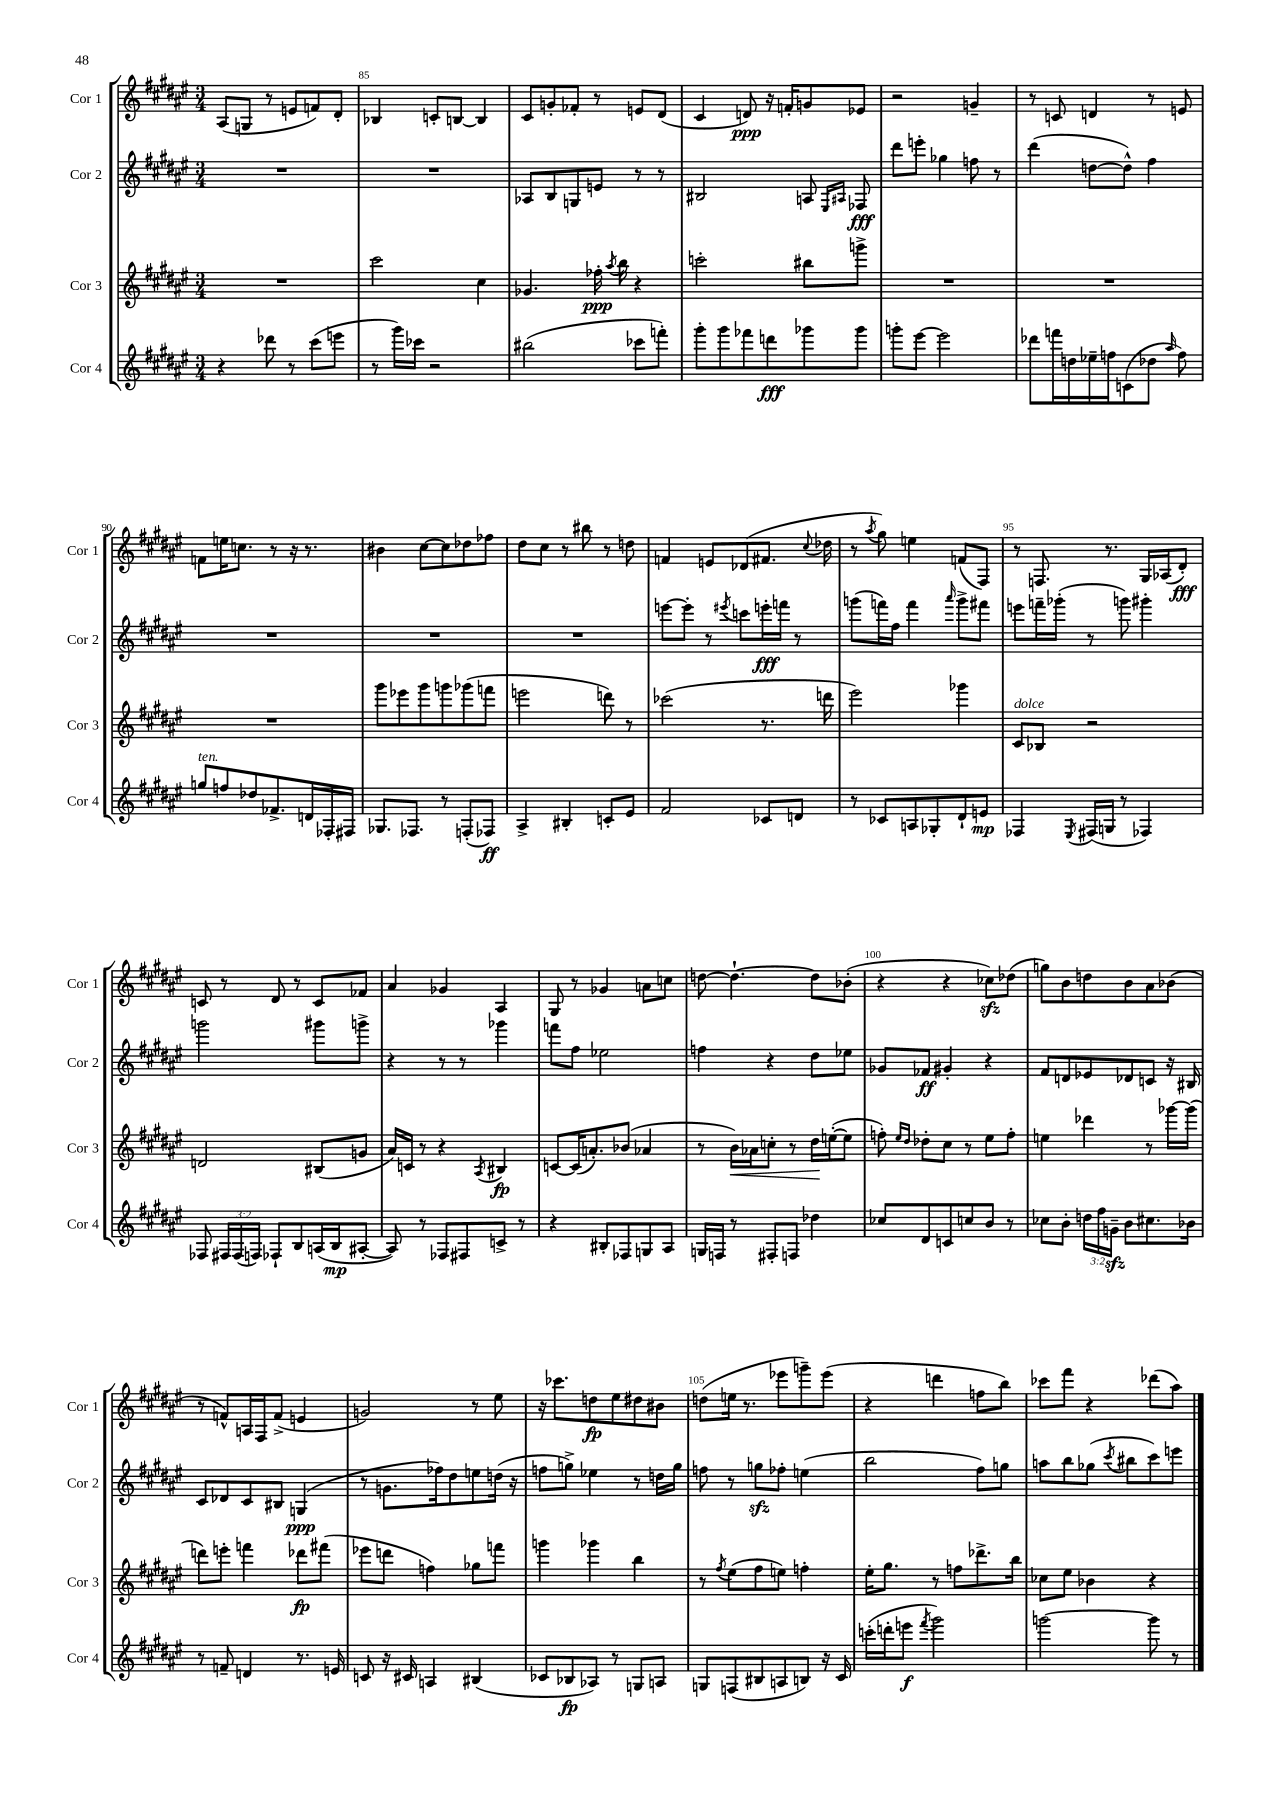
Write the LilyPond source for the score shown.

<<
\new StaffGroup <<
\new Staff = "s0" \with { instrumentName = "Cor 1" shortInstrumentName = "Cor 1" } {
    \clef treble \key fis \major \numericTimeSignature \time 3/4
    \autoBeamOff ais8[( g8] r8 e'8[ f'8) dis'8]-. |
    bes4 c'8[-. b8]~ b4 |
    cis'8[ g'8-. fes'8]-. r8 e'8[ dis'8]( |
    cis'4 d'8\ppp) r16 f'16[-. g'8 ees'8] |
    r2 g'4-- |
    r8 c'8 d'4 r8 e'8 |
    f'8[ e''16 c''8.] r8 r16 r8. |
    bis'4 cis''8[~ cis''8 des''8 fes''8] |
    dis''8[ cis''8] r8 bis''8 r8 d''8 |
    f'4 e'8[ des'8( fis'8.] \appoggiatura { cis''8 } des''16 |
    r8 \acciaccatura { ais''8 } gis''8) e''4 f'8[( fis8]) |
    r8 f8. r8. gis16[ aes16( dis'8]-.\fff) |
    c'8 r8 dis'8 r8 c'8[ fes'8] |
    ais'4 ges'4 ais4 |
    gis8 r8 ges'4 a'8[ c''8] |
    d''8~ d''4.~-! d''8[ bes'8]-.( |
    r4 r4 ces''8[\sfz) des''8]( |
    g''8[) b'8 d''8 b'8 ais'8 bes'8]( |
    r8 f'8[-^) a16 fis16 f'8]->( e'4 |
    g'2) r8 eis''8 |
    r16 ces'''8.[ d''8\fp eis''8 dis''8 bis'8] |
    d''8[( e''16] r8. ees'''8[ g'''8--) ees'''8]( |
    r4 d'''4 f''8[ b''8]) |
    ces'''8[ fis'''8] r4 des'''8[( ais''8]) \bar "|." |
}
\new Staff = "s1" \with { instrumentName = "Cor 2" shortInstrumentName = "Cor 2" } {
    \clef treble \key fis \major \numericTimeSignature \time 3/4
    \autoBeamOff R2. |
    R2. |
    aes8[ b8 g8 e'8] r8 r8 |
    bis2 a8 \grace { eis16[ ais16] } fes8\fff |
    dis'''8[ e'''8]-. ges''4 f''8 r8 |
    dis'''4( d''8[~ d''8]-^) fis''4 |
    R2. |
    R2. |
    R2. |
    e'''8[~ e'''8]-. r8 \acciaccatura { eis'''8 } c'''8[ e'''16-.\fff f'''16] r8 |
    g'''8[( f'''16) fis''16] f'''4 \grace { ais'''16 } g'''8[-> fis'''8] |
    e'''8[ f'''16-- ges'''16]-.( r8 g'''8) gis'''4-. |
    g'''2 gis'''8[ g'''8]-> |
    r4 r8 r8 ges'''4 |
    f'''8[ fis''8] ees''2 |
    f''4 r4 dis''8[ ees''8] |
    ges'8[ fes'8]\ff gis'4-. r4 |
    fis'8[ d'8 ees'8 des'8 c'8] r16 bis16 |
    cis'8[ des'8 cis'8 bis8] g4\ppp( |
    r8 g'8.[ fes''16) dis''8 e''8 d''16]( r16 |
    f''8[ g''8]->) ees''4 r8 d''16[ g''16] |
    f''8 r8 g''8[\sfz fes''8]-. e''4( |
    b''2 fis''8[) g''8] |
    a''8[ b''8 ges''8]( \acciaccatura { cis'''8 } bis''8[ cis'''8) e'''8] \bar "|." |
}
\new Staff = "s2" \with { instrumentName = "Cor 3" shortInstrumentName = "Cor 3" } {
    \clef treble \key fis \major \numericTimeSignature \time 3/4
    \autoBeamOff R2. |
    cis'''2 cis''4 |
    ges'4. fes''16-.\ppp \acciaccatura { ais''8 } b''16 r4 |
    c'''2-. bis''8[ g'''8]-> |
    R2. |
    R2. |
    R2. |
    gis'''8[ ees'''8 gis'''8 g'''8 ges'''8( f'''8] |
    e'''2 d'''8) r8 |
    ces'''2( r8. d'''16 |
    eis'''2) ges'''4 |
    cis'8[^\markup { \italic "dolce" } bes8] r2 |
    d'2 bis8[( g'8] |
    ais'16[) c'16] r8 r4 \acciaccatura { ais8 } bis4\fp |
    c'8[~ c'16( a'8.-.) bes'8]( aes'4 |
    r8 b'16[\<) aes'16 c''8]-. r8 dis''16[\! e''16~-.( e''8] |
    f''8-.) \grace { eis''16[ dis''16] } des''8[-. cis''8] r8 eis''8[ f''8]-. |
    e''4 des'''4 r8 ges'''16[~ ges'''16]( |
    d'''8[) e'''8]-. f'''4 des'''8[\fp fis'''8]( |
    ees'''8[ d'''8] f''4) ges''8[ f'''8] |
    g'''4 ges'''4 b''4 |
    r8 \acciaccatura { fis''8 } eis''8[( fis''8 e''8]) f''4-. |
    eis''16[-. gis''8.] r8 f''8[ des'''8.-> b''16] |
    ces''8[ eis''8] bes'4 r4 \bar "|." |
}
\new Staff = "s3" \with { instrumentName = "Cor 4" shortInstrumentName = "Cor 4" } {
    \clef treble \key fis \major \numericTimeSignature \time 3/4 \override Staff.TupletNumber.text = #tuplet-number::calc-fraction-text
    \autoBeamOff r4 des'''8 r8 cis'''8[( e'''8] |
    r8 gis'''16[) ces'''16] r2 |
    bis''2( ces'''8[ f'''8]-.) |
    gis'''8[-. gis'''8 fes'''8 d'''8\fff ges'''8 ges'''8] |
    g'''8[-. eis'''8]~ eis'''2 |
    des'''8[ f'''16 d''16 ees''16-- f''16 c'8( des''8] \grace { ais''16 } f''8) |
    g''8[^\markup { \italic "ten." } f''8 des''8 fes'8.-> d'16 fes16-. fis16] |
    ges8.[ fes8.] r8 f8[-.( fes8]\ff) |
    ais4-> bis4-. c'8[-. eis'8] |
    fis'2 ces'8[ d'8] |
    r8 ces'8[ a8 ges8-. dis'8-! e'8]\mp |
    fes4 \acciaccatura { eis8 } fis16[( g16] r8 fes4) |
    fes8 \tuplet 3/2 { fis16[ fis16( f16]) } fes8[-! b8 a16( b16\mp ais8]~-. |
    ais8) r8 fes8[ fis8 c'8]-> r8 |
    r4 bis8[-. fes8 g8 ais8] |
    g16[ f16] r8 fis8[-. f8] des''4 |
    ces''8[ dis'8 c'8 c''8 b'8] r8 |
    ces''8[ b'8]-. \tuplet 3/2 { d''16[ fis''16 g'16]--\sfz } b'8[ cis''8. bes'16] |
    r8 f'8-- d'4 r8. e'16 |
    c'8 r16 cis'16 a4 bis4( |
    ces'8[ bes8\fp aes8]) r8 g8[ a8] |
    g8[ f8( bis8 a8 b8]) r16 cis'16 |
    c'''16[-.( d'''16-. e'''8]\f \acciaccatura { fis'''8 } gis'''2) |
    g'''2~ g'''8 r8 \bar "|." |
}
>>
>>
\layout { \context { \Score currentBarNumber = #84 \override BarNumber.break-visibility = ##(#f #t #t) barNumberVisibility = #(every-nth-bar-number-visible 5) } }
